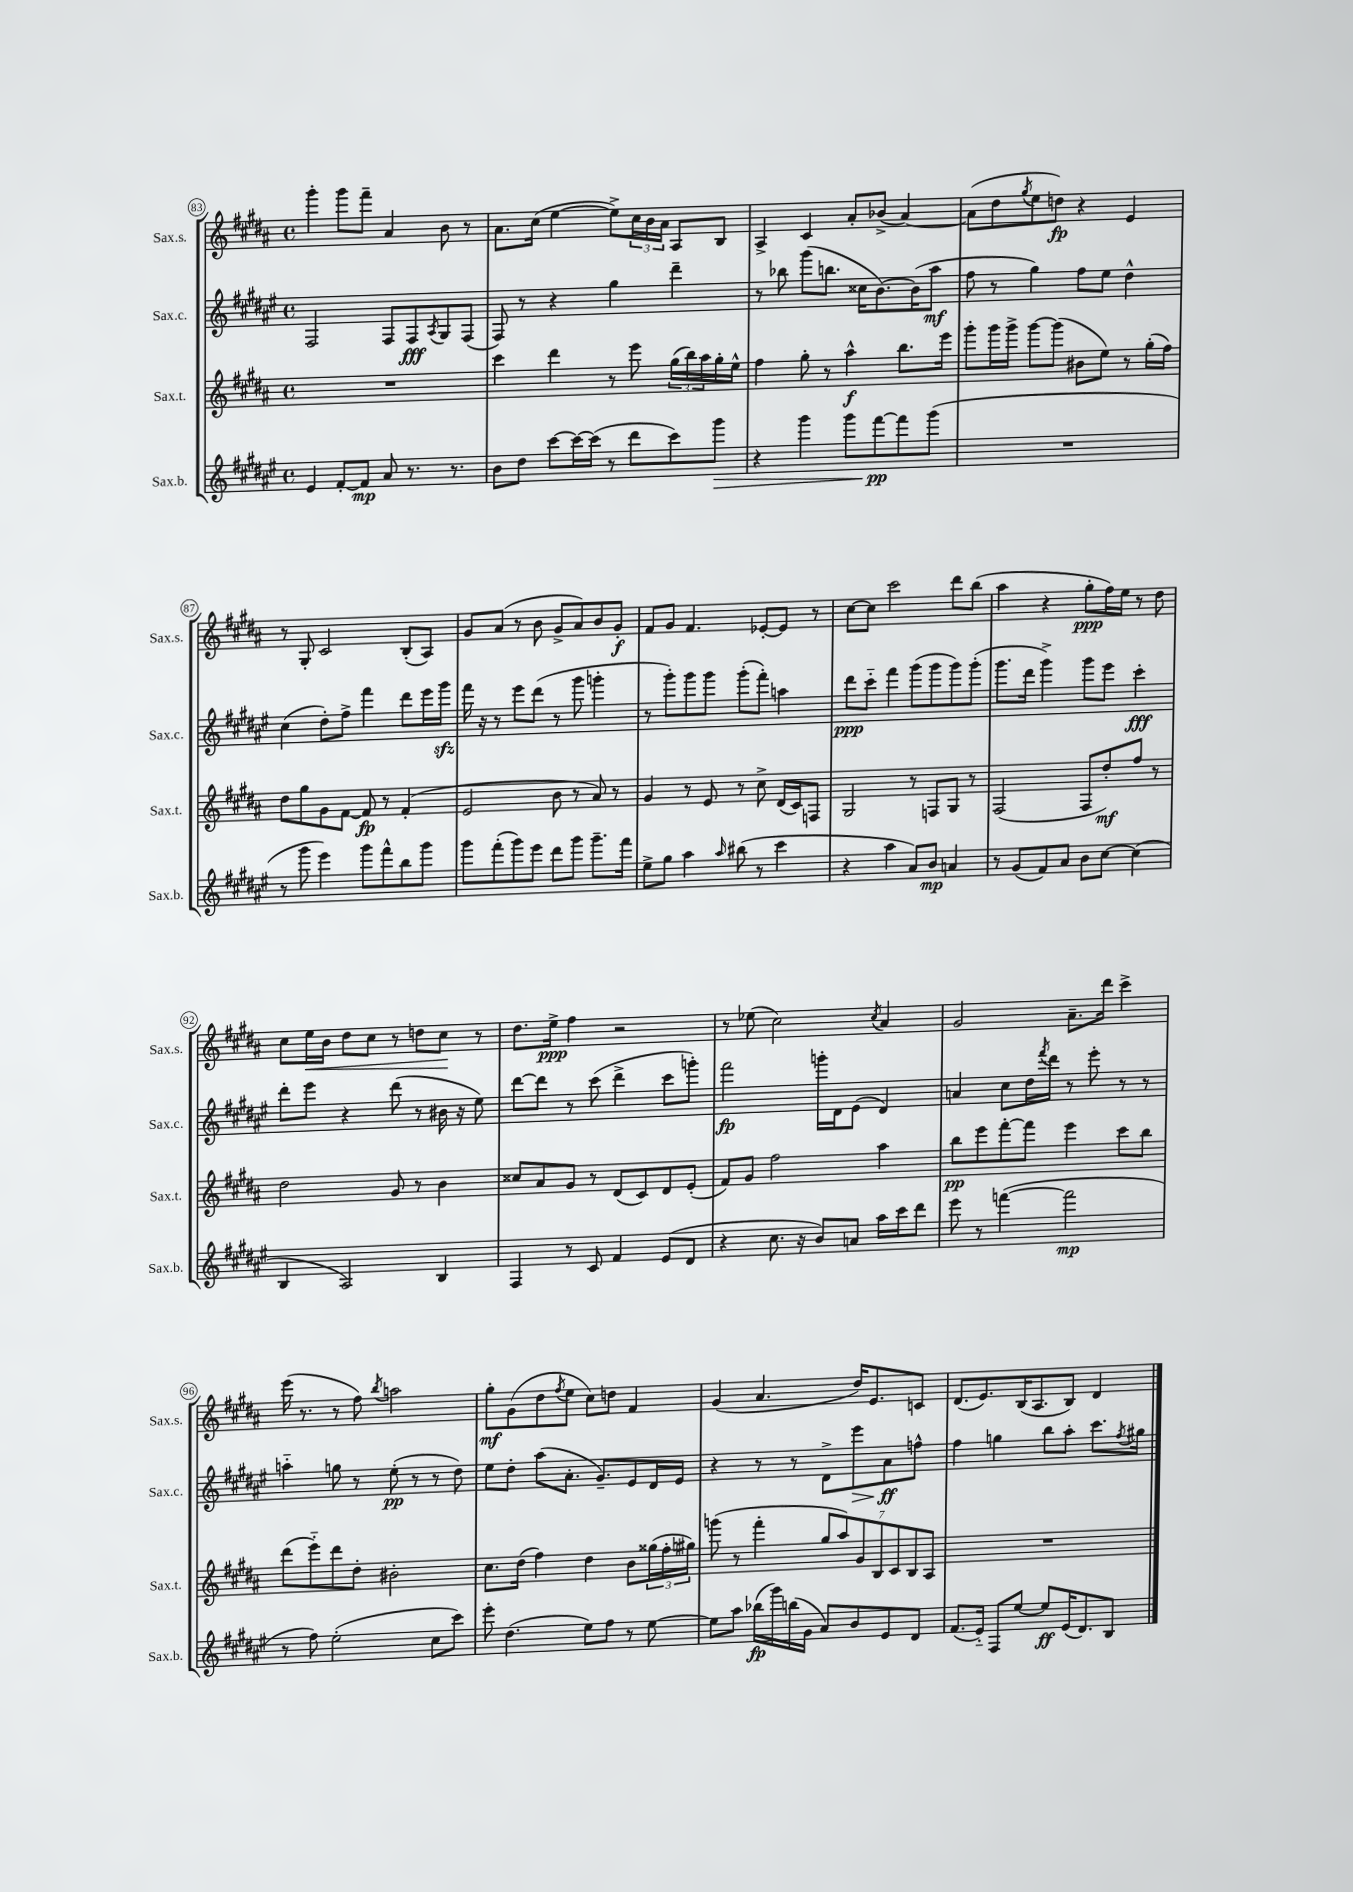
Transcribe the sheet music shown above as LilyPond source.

<<
\new StaffGroup <<
\new Staff = "s0" \with { instrumentName = "Sax.s." shortInstrumentName = "Sax.s." } {
    \clef treble \key b \major \defaultTimeSignature \time 4/4
    gis'''4-. gis'''8 fis'''8-- ais'4 b'8 r8 |
    ais'8. cis''16( e''4~ e''8->) \tuplet 3/2 { cis''16 b'16 ais'16 } ais8 b8 |
    ais4-> cis'4 ais'8-. bes'8->( ais'4~) |
    ais'8( dis''8 \acciaccatura { gis''8 } e''8 d''8\fp) r4 e'4 |
    r8 gis8-. cis'2 b8-.( ais8) |
    gis'8 ais'8( r8 b'8 gis'8-> ais'8) b'8 gis'8-.\f |
    fis'8 gis'8 fis'4. ees'8~-. ees'8 r8 |
    cis''8~ cis''8 cis'''2 dis'''8 b''8( |
    ais''4 r4 gis''8-.\ppp fis''16) e''16 r8 dis''8 |
    cis''8 e''16\< b'16 dis''8 cis''8 r8 d''8 cis''8\! r8 |
    dis''8. e''16->\ppp fis''4 r2 |
    r8 ees''8( cis''2) \acciaccatura { cis''8 } ais'4 |
    gis'2 ais'8.-- dis'''16 cis'''4-> |
    e'''16( r8. r8 fis''8) \acciaccatura { b''8 } a''2 |
    gis''8-.\mf gis'8( dis''8 \acciaccatura { fis''8 } e''8 cis''8) d''8 fis'4 |
    gis'4( ais'4. dis''16) e'8. c'8 |
    dis'8.( e'8.) b16( ais8. b8) dis'4 \bar "|." |
}
\new Staff = "s1" \with { instrumentName = "Sax.c." shortInstrumentName = "Sax.c." } {
    \clef treble \key fis \major \defaultTimeSignature \time 4/4
    fis2 fis8 fis8\fff \acciaccatura { ais8 } gis8 fis8( |
    fis8) r8 r4 gis''4 dis'''4-- |
    r8 bes''8 gis'''8( b''8. cisis''16 b'8.~) b'16( ais''8\mf |
    fis''8 r8 gis''4) fis''8 eis''8 dis''4-^ |
    cis''4( dis''8-.) fis''8-> fis'''4 dis'''8 eis'''16 gis'''16\sfz |
    fis'''16 r16 r8 eis'''8 dis'''8( r8 gis'''8 g'''4-. |
    r8 gis'''8-.) gis'''8 gis'''8 gis'''8-.( fis'''8-.) a''4 |
    dis'''8\ppp cis'''8-_ fis'''4 gis'''8( gis'''8 gis'''8) gis'''8-.( |
    gis'''8. dis'''16 gis'''4->) gis'''8 eis'''8 cis'''4-.\fff |
    dis'''8-. eis'''8 r4 dis'''8( r8 bis'16 r16 eis''8) |
    dis'''8~ dis'''8 r8 cis'''8( dis'''4-> cis'''8 g'''8-.) |
    fis'''2\fp g'''16-. dis'16 eis'8( dis'4) |
    a'4 cis''8 dis''16 \acciaccatura { fis'''8 } dis'''16 r8 eis'''8-. r8 r8 |
    a''4-_ g''8 r8 eis''8-.\pp( r8 r8 dis''8) |
    eis''8 dis''8-. ais''8( ais'8.-. gis'8.--) eis'8 dis'16 eis'16 |
    r4 r8 r8 dis'8-> eis'''8\> ais'8\ff\! f''8-^ |
    fis''4 g''4 b''8 ais''8-. cis'''8. \acciaccatura { fis''8 } gis''16 \bar "|." |
}
\new Staff = "s2" \with { instrumentName = "Sax.t." shortInstrumentName = "Sax.t." } {
    \clef treble \key b \major \defaultTimeSignature \time 4/4
    R1 |
    cis'''4 dis'''4 r8 e'''8 \tuplet 3/2 { gis''16( b''16) ais''16 } gis''16-. e''16-^ |
    fis''4 gis''8-. r8 ais''4-^\f b''8. e'''16 |
    gis'''8-. gis'''16 gis'''16-> gis'''8~ gis'''8( bis'8 e''8) r8 gis''16-.( fis''16) |
    dis''8 gis''8 gis'8 fis'8~ fis'8\fp r8 fis'4-.( |
    e'2 b'8 r8 ais'8) r8 |
    gis'4 r8 e'8 r8 cis''8-> dis'16( cis'16) f8 |
    gis2 r8 f8 gis8 r8 |
    fis2( fis8 dis''8-.\mf) fis''8 r8 |
    dis''2 gis'8 r8 b'4 |
    cisis''8 ais'8 gis'8 r8 dis'8( cis'8) dis'8 e'8-.( |
    fis'8) gis'8 fis''2 ais''4 |
    b''8\pp e'''8 fis'''8~-. fis'''8 e'''4 cis'''8 b''8 |
    dis'''8( e'''8-_) dis'''8 dis''8-. bis'2-. |
    cis''8. dis''16( fis''4) dis''4 b'8 \tuplet 3/2 { gisis''16( fis''16-. gis''16) } |
    g'''8( r8 fis'''4-. \tuplet 7/4 { gis''8 ais''8) gis'8 b8 cis'8 b8 ais8 } |
    R1 \bar "|." |
}
\new Staff = "s3" \with { instrumentName = "Sax.b." shortInstrumentName = "Sax.b." } {
    \clef treble \key fis \major \defaultTimeSignature \time 4/4
    eis'4 fis'8~-. fis'8\mp ais'8 r8. r8. |
    b'8 dis''8 cis'''8~ cis'''16~ cis'''16( r8 dis'''8 cis'''8) gis'''8\> |
    r4 gis'''4 gis'''8 fis'''8~\pp\! fis'''8 gis'''8( |
    R1 |
    r8 gis'''8 eis'''4) gis'''8 fis'''8-^ b''8 gis'''8 |
    gis'''8 fis'''8-.( gis'''8) eis'''8 dis'''8 gis'''8 gis'''8.-- fis'''16 |
    eis''8-> gis''8 ais''4 \grace { ais''16 } bis''8( r8 cis'''4 |
    r4 ais''4 ais'8) b'8\mp a'4 |
    r8 gis'8( fis'8) ais'8 b'8 cis''8~ cis''4( |
    b4 ais2) b4 |
    fis4 r8 cis'8 fis'4 eis'8( dis'8 |
    r4 cis''8. r16 b'8) a'8 ais''16 cis'''16 dis'''8 |
    eis'''8 r8 f'''4~( f'''2\mp |
    r8 fis''8) eis''2-.( cis''8 cis'''8) |
    eis'''8-. dis''4.( eis''8) fis''8 r8 eis''8~ |
    eis''8 ais''8 bes''16\fp( gis'''16) b''16( gis'16 ais'8) b'8 eis'8 dis'8 |
    fis'8.( eis'16-_) fis8 eis''8~ eis''8\ff eis'16( dis'8.) b8 \bar "|." |
}
>>
>>
\layout { \context { \Score currentBarNumber = #83 \override BarNumber.stencil = #(make-stencil-circler 0.1 0.3 ly:text-interface::print) } }
